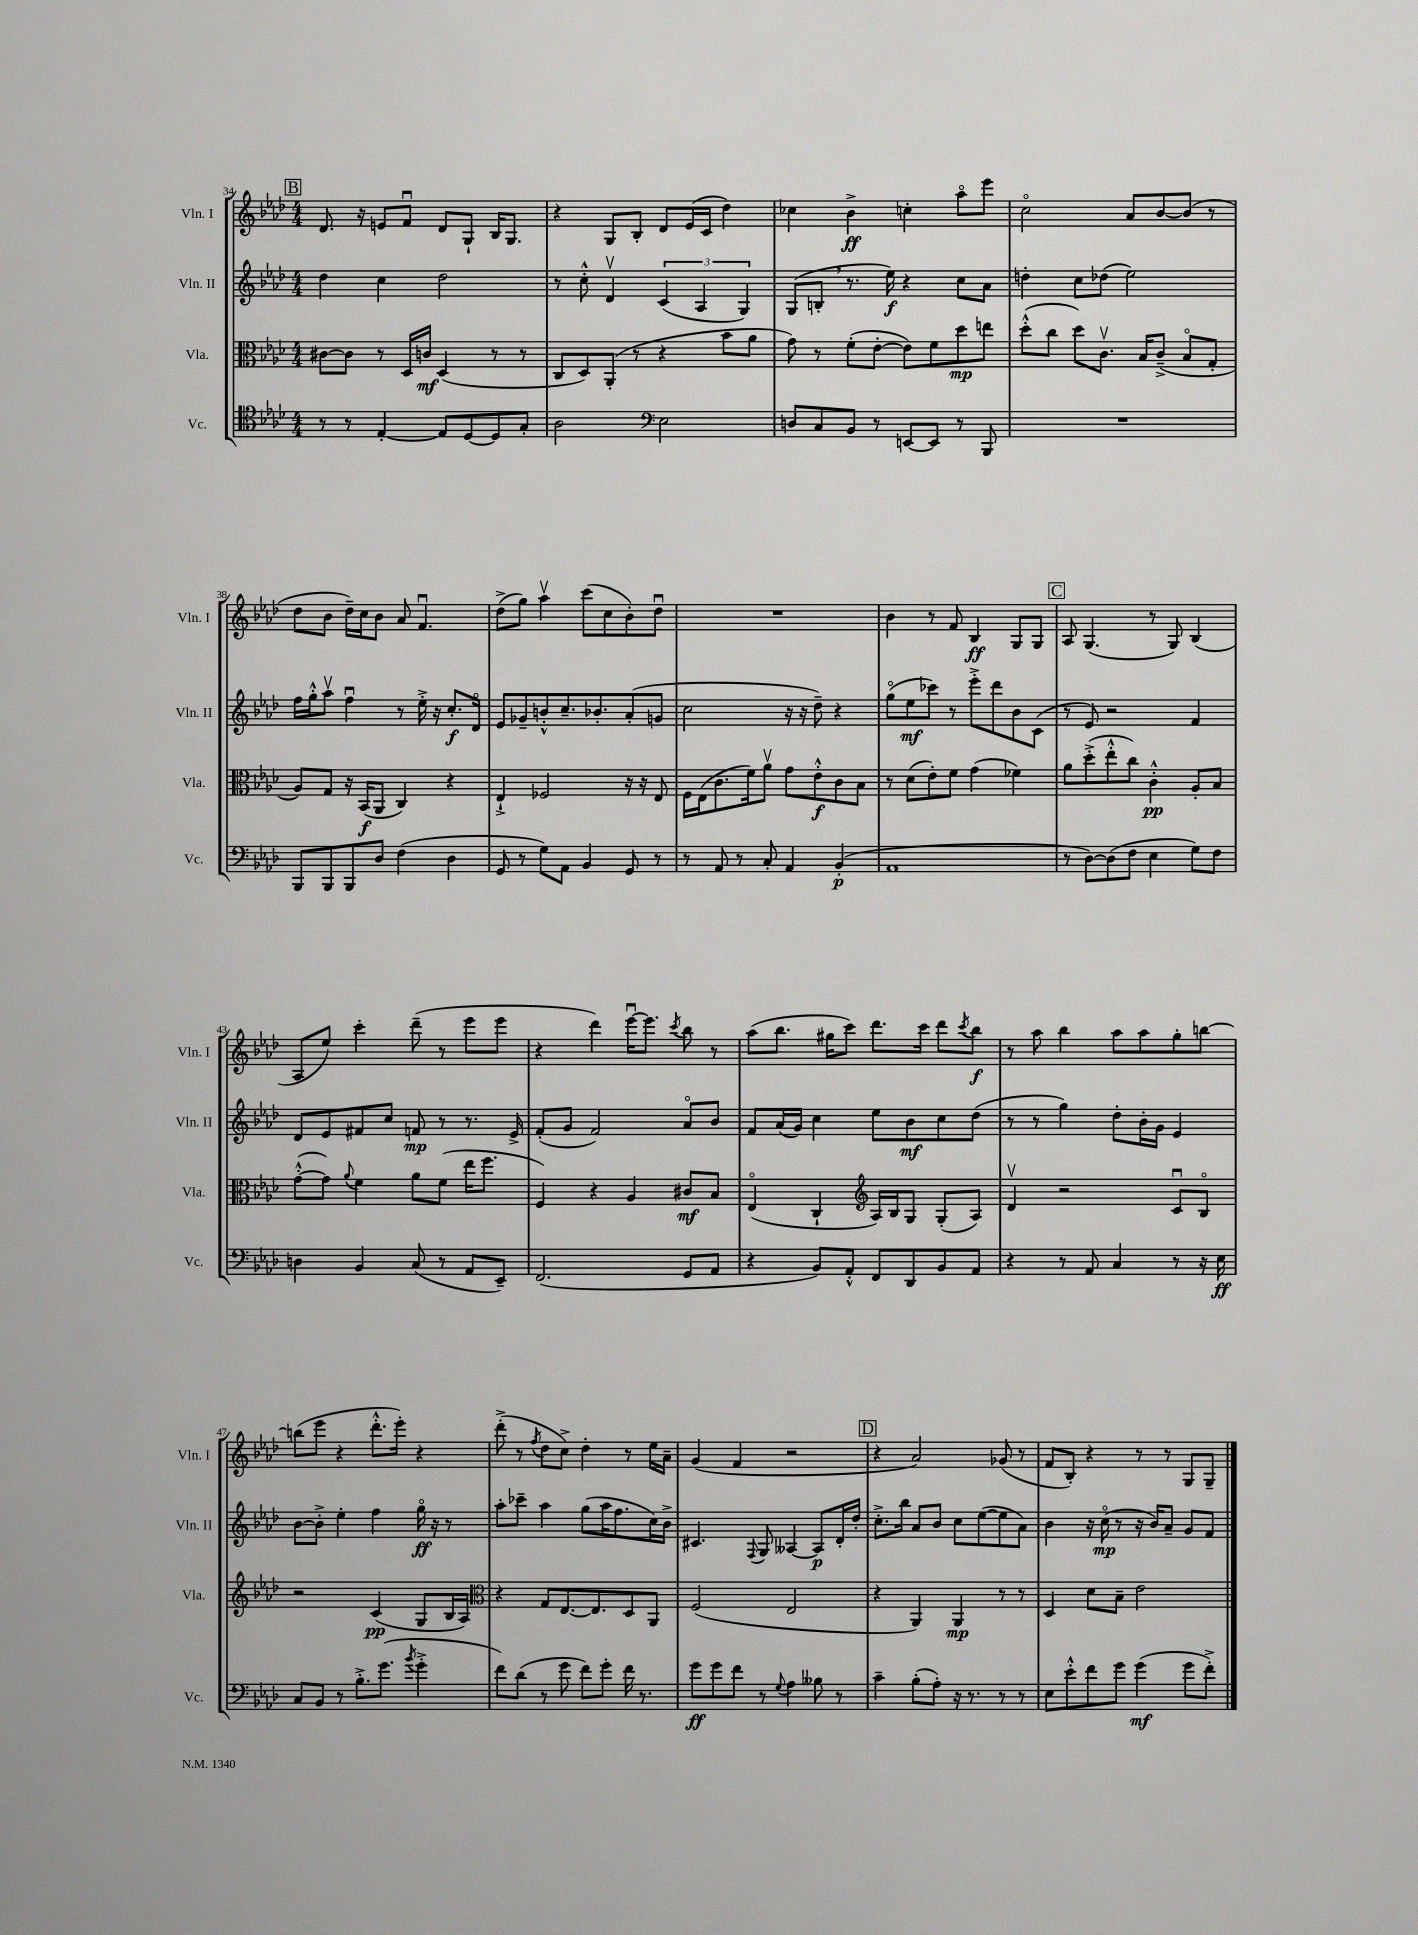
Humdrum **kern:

**kern	**kern	**kern	**kern
*staff4	*staff3	*staff2	*staff1
*clefC4	*clefC3	*clefG2	*clefG2
*k[b-e-a-d-]	*k[b-e-a-d-]	*k[b-e-a-d-]	*k[b-e-a-d-]
*M4/4	*M4/4	*M4/4	*M4/4
8r	[8c#	4dd-	8.d-
8r	8c#]	.	.
.	.	.	16r
[4E-'	8r	4cc	8e
.	16D-	.	8fu
.	16c	.	.
8E-]	(4D-	2dd-	8d-
[8D-	.	.	8G`
8D-]	8r	.	16B-
.	.	.	8.G
8G'	8r	.	.
=	=	=	=
2A-	8C	8r	4r
.	8D-)	8cc'^^	.
.	(8AA-'	4d-v	8G
.	8r	.	8B-'
*clefF4	*	*	*
2E-	4r	(6c	8d-
.	.	.	(16e-
.	.	6A-	.
.	.	.	16c
.	8b-	.	4dd-)
.	.	6G)	.
.	8a-	.	.
=	=	=	=
8D	8g)	(8G	4cc-
8C	8r	8B'	.
8BB-	(8f'	8.r	4b-^
8r	[8e-'	.	.
.	.	16ee-)	.
[8EE	8e-])	4r	4cc'
8EE]	8f	.	.
8r	8dd-	8cc	8aa-o
8BBB-	8ee	8a-	8eee-
=	=	=	=
1r	(8dd-'^^	4dd'	2cco
.	8cc	.	.
.	8dd-)	8cc	.
.	8.cv	(8dd-	.
.	.	2ee-)	8a-
.	16B-	.	.
.	(8c~^	.	[8b-
.	8B-o	.	(8b-]
.	8G'	.	8r
=	=	=	=
8BBB-	8A-)	16ff	8dd-
.	.	16gg'^^	.
8BBB-	8G	8aa-v	8b-
8BBB-	16r	4ffu	16dd-~)
.	(16BB-	.	16cc
8D-	8AA-	.	8b-
(4F	4C)	8r	8a-
.	.	16ee-'^	4.fu
.	.	16r	.
4D-	4r	8.cc'	.
.	.	16d-o	.
=	=	=	=
8GG	4E-`^	8e-	(8dd-^
8r	.	8g-~	8gg)
8G)	2F-	8b'^^	4aa-v
8AA-	.	8.cc~	.
4BB-	.	.	(8ccc
.	.	8.b-'	.
.	.	.	8cc
8GG	16r	(8a-'	8b-')
.	16r	.	.
8r	8E-	8g	8dd-u
=	=	=	=
8r	16F	2cc	1r
.	(16E-	.	.
8AA-	8.c	.	.
8r	.	.	.
.	16f)	.	.
8C'	8a-v	.	.
4AA-	8g	16r	.
.	.	16r	.
.	8e-'^^	8dd-~)	.
(4BB-'	8c	4r	.
.	8B-	.	.
=	=	=	=
1AA-	8r	(8ggo	4b-
.	(8d-	8ee-	.
.	8e-')	8ccc-)	8r
.	8f	8r	8f
.	(4g	8eee-'^	4B-
.	.	8ddd-	.
.	4f-)	8b-	8G
.	.	(8c	8G
=	=	=	=
8r	8a-	8r	8A-
[8D-)	(8dd-'^	8e-)	(4.G
(8D-]	8ee-'^^	2r	.
8F	8cc)	.	.
4E-	4c'^^	.	8r
.	.	.	8G)
8G)	8A-'	4f	(4B-
8F	8B-	.	.
=	=	=	=
4D	([8g'^^	8d-	8A-
.	8g])	8e-	8ee-)
.	8qqa-	.	.
4BB-	4f	8f#	4ccc'
.	.	8cc	.
(8C	8a-	8f	(8ddd-~
8r	(8f	8r	8r
8AA-	16ee-	8.r	8eee-
.	8.ff	.	.
8EE-~)	.	.	8eee-
.	.	16e-^	.
=	=	=	=
(2.FF	4F)	(8f'	4r
.	.	8g	.
.	4r	2f)	4ddd-)
.	4A-	.	[16eee-u
.	.	.	8.eee-]
.	.	.	8qccc
8GG	8c#	8a-o	8bb-
8AA-	8B-	8b-	8r
=	=	=	=
4r	(4E-o	8f	(8aa-
.	.	(16a-	8.bb-
.	.	16g)	.
8BB-)	4C`	4cc	.
.	.	.	16gg#
8AA-'^^	.	.	8ccc)
*	*clefG2	*	*
8FF	16A-)	8ee-	8.ddd-
.	16B-	.	.
8DD-	8G	8b-	.
.	.	.	16ccc
8BB-	(8G'	8cc	8ddd-
.	.	.	8qccc
8AA-	8A-)	(8dd-	8bb-
=	=	=	=
4r	4d-v	8r	8r
.	.	8r	8aa-
8r	2r	4gg)	4bb-
8AA-	.	.	.
4C	.	8dd-'	8aa-
.	.	16b-'	8aa-
.	.	16g	.
8r	8cu	4e-	8gg'
16r	8B-o	.	[8bb
16E-	.	.	.
=	=	=	=
8C	2r	[8b-	(8bb]
8BB-	.	8b-'^]	8eee-
8r	.	4ee-'	4r
8.B-'^	.	.	.
.	(4c	4ff	8.ddd-'^^
(8.g	.	.	.
.	.	.	16eee-')
8qb-	.	.	.
4g'^	8G	16ggo	4r
.	.	16r	.
.	16B-	8r	.
.	16A-)	.	.
=	=	=	=
*	*clefC3	*	*
8f)	4r	8aa-'	(8ddd-'^
(8d-	.	8ccc-~	8r
.	.	.	8qff
8r	8G	4aa-	8dd-
8g	[8.E-	.	8cc^)
8f)	.	(8gg	4dd-'
.	8.E-]	.	.
8g'	.	16aa-	.
.	.	8.ff	.
16f	8D-	.	8r
8.r	.	.	.
.	8AA-	16cc)	16ee-
.	.	16b-^	16a-~
=	=	=	=
8g	(2F	4.c#	(4g
8g	.	.	.
8f	.	.	4f
.	.	8qqF	.
8r	.	8G	.
8qqG	.	.	.
4A-	2E-	[4A--	2r
8B--	.	8A--]	.
8r	.	16d-'	.
.	.	16dd-'	.
=	=	=	=
4c~	4r	8.cc'^	4r
.	.	16bb-	.
(8B-'	4AA-)	8a-	2a-)
8A-')	.	8b-	.
16r	4AA-	8cc	.
8.r	.	.	.
.	.	([8ee-	.
8r	8r	8ee-]	(8g-
8r	8r	8a-)	8r
=	=	=	=
8E-	4D-	4b-	8f
8e-'^^	.	.	8B-')
8f	8d-	16r	4r
.	.	(16cco	.
8g	8B-~	8r	.
(4g	2e-	16r	8r
.	.	16b-)	.
.	.	8a-~	8r
8g	.	8g	8G
8f'^)	.	8f	8G~
==	==	==	==
*-	*-	*-	*-
